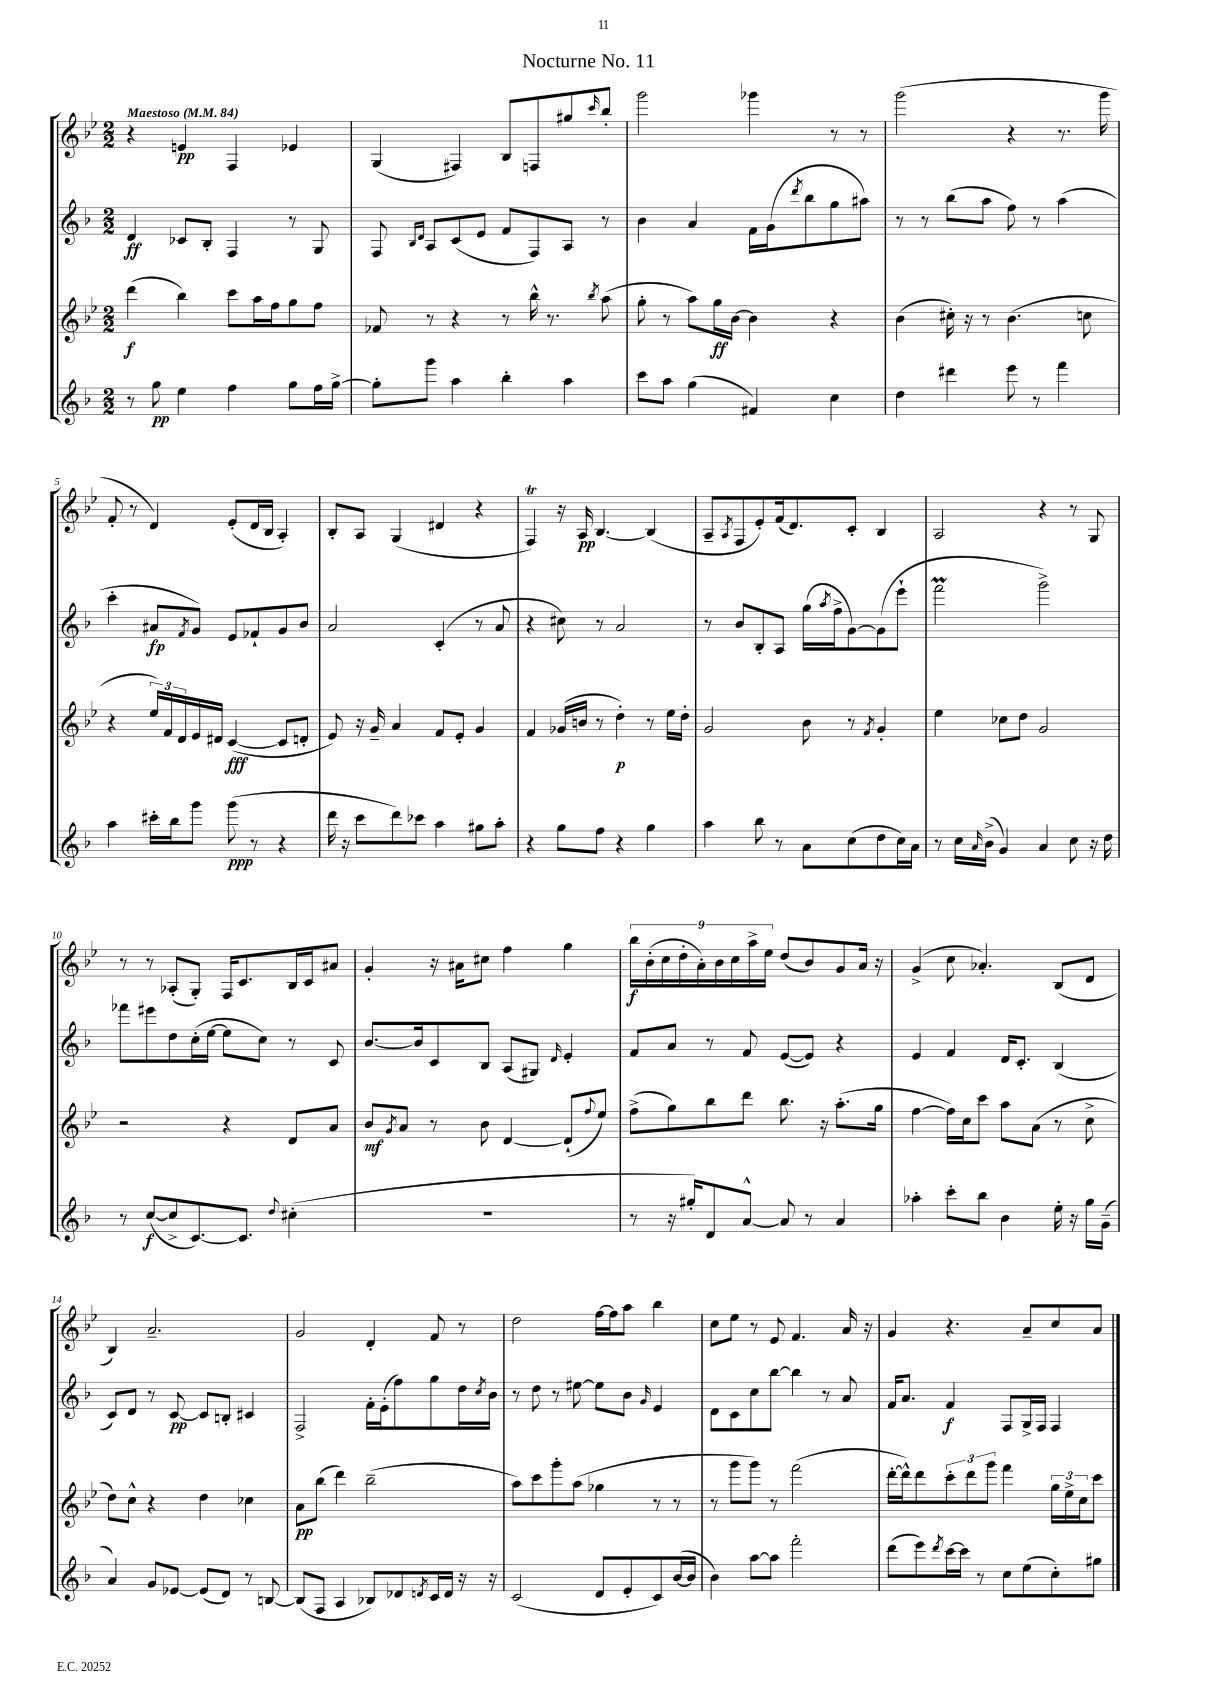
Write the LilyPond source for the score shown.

\header { title = "Nocturne No. 11" }
<<
\new StaffGroup <<
\new Staff = "s0" {
    \clef treble \key bes \major \numericTimeSignature \time 2/2 \tempo "Maestoso" 4 = 84
    r4 e'4\pp f4 ees'4 |
    g4( fis4) bes8 f8 gis''8 \grace { c'''16 } bes''8-. |
    g'''2 ges'''4 r8 r8 |
    g'''2( r4 r8. g'''16 |
    f'8-. r8 d'4) ees'8-.( d'16 bes16 a4-.) |
    bes8-. a8 g4( dis'4 r4 |
    f4\trill) r16 a16\pp bes4.~ bes4( |
    a8-- \acciaccatura { a8 } f8 ees'8-.) f'16( d'8.) c'8-. bes4 |
    a2 r4 r8 g8 |
    r8 r8 aes8-.( g8-.) f16 c'8. bes16 c'16 ais'8 |
    g'4-. r16 ais'16 cis''8 f''4 g''4 |
    \tuplet 9/8 { bes''16\f bes'16-.( c''16 d''16-. a'16-.) bes'16 c''16 a''16-> ees''16 } d''8( bes'8) g'8 a'16 r16 |
    g'4->( c''8 aes'4.-.) bes8( d'8 |
    bes4) a'2.-- |
    g'2 d'4-. f'8 r8 |
    d''2 f''16~ f''16 a''8 bes''4 |
    c''8 ees''8 r8 ees'8 f'4. a'16 r16 |
    g'4 r4. a'8-- c''8 a'8 \bar "|." |
}
\new Staff = "s1" {
    \clef treble \key f \major \numericTimeSignature \time 2/2
    d'4\ff ces'8 bes8-. f4 r8 g8 |
    f8 \grace { bes16 d'16 } a8 c'8( e'8 f'8 f8) a8 r8 |
    bes'4 a'4 f'16 g'16( \acciaccatura { d'''8 } bes''8 g''8 ais''8) |
    r8 r8 bes''8( a''8 f''8) r8 a''4( |
    c'''4-. ais'8\fp \acciaccatura { f'8 } g'8) e'8 fes'8-! g'8 bes'8 |
    a'2 c'4-.( r8 a'8 |
    r4 cis''8) r8 a'2 |
    r8 bes'8 bes8-. a8 g''16( \acciaccatura { a''8 } f''16-> g'8~) g'8( e'''8-! |
    f'''2\prall g'''2->) |
    fes'''8 eis'''8 d''8 c''16-.( e''16~ e''8 c''8) r8 c'8 |
    bes'8.~ bes'16 c'8 bes8 a8( gis8) \grace { d'16 } e'4-. |
    f'8 a'8 r8 f'8 e'8~( e'8) r4 |
    e'4 f'4 d'16 c'8.-. bes4( |
    c'8) d'8 r8 c'8~\pp c'8 b8-. cis'4 |
    f2-> f'16-. e'16-.( f''8) g''8 d''16 \acciaccatura { c''8 } bes'16 |
    r8 d''8 r8 eis''8~ eis''8 bes'8 \grace { g'16 } e'4 |
    d'8 c'8 c''8 bes''8~ bes''4 r8 a'8 |
    f'16 a'8. f'4\f f8 g16-> f16 f4 \bar "|." |
}
\new Staff = "s2" {
    \clef treble \key bes \major \numericTimeSignature \time 2/2
    d'''4\f( bes''4) c'''8 a''16 f''16 g''8 f''8 |
    fes'8 r8 r4 r8 bes''16-^ r8. \acciaccatura { bes''8 } a''8( |
    g''8-. r8 a''8) g''16\ff bes'16~ bes'4 r4 |
    bes'4( cis''16-.) r16 r8 bes'4.( c''8 |
    r4 \tuplet 3/2 { ees''16) f'16 d'16 } ees'16 dis'16 c'4~\fff( c'8 d'8-. |
    ees'8) r16 g'16-- a'4 f'8 ees'8-. g'4 |
    f'4 ges'16( b'16 r8 d''4-.\p) r8 ees''16 d''16-. |
    g'2 bes'8 r8 \acciaccatura { f'8 } g'4-. |
    ees''4 ces''8 d''8 g'2 |
    r2 r4 d'8 a'8 |
    bes'8\mf \acciaccatura { g'8 } a'8 r8 bes'8 d'4~ d'8-!( \appoggiatura { f''8 } ees''8) |
    f''8->( g''8) bes''8 d'''8 bes''8. r16 a''8.-.( g''16 |
    f''4~ f''16) c''16 c'''8 a''8 a'8( r8 c''8-> |
    d''8) c''8-^ r4 d''4 ces''4 |
    a'8\pp bes''8( d'''4) bes''2--( |
    a''8) c'''8 g'''8-. a''8( ges''4 r8 r8 |
    r8 g'''8 g'''8) r8 f'''2( |
    d'''16~-. d'''16-^) d'''8 \tuplet 3/2 { c'''8-. d'''8 g'''8 } f'''4 \tuplet 3/2 { g''16 ees''16-> c''16 } c'''8 \bar "|." |
}
\new Staff = "s3" {
    \clef treble \key f \major \numericTimeSignature \time 2/2
    r8 g''8\pp e''4 f''4 g''8 f''16 g''16~-> |
    g''8-. g'''8 a''4 bes''4-. a''4 |
    c'''8 a''8 g''4( fis'4) c''4 |
    d''4 dis'''4 e'''8 r8 f'''4 |
    a''4 cis'''16-. bes''16 g'''8 g'''8\ppp( r8 r4 |
    d'''16 r16 c'''8 d'''8) ces'''8 a''4 gis''8 a''8-. |
    r4 g''8 f''8 r4 g''4 |
    a''4 bes''8 r8 a'8 c''8( d''8 c''16) a'16 |
    r8 c''16 \grace { a'16 } bes'16->( g'4) a'4 c''8 r16 d''16 |
    r8 c''8~\f( c''8-> c'8.~) c'8. \appoggiatura { d''8 } cis''4-.( |
    R1 |
    r8 r16 gis''16-.) d'8 a'8~-^ a'8 r8 a'4 |
    aes''4-. c'''8-. bes''8 bes'4 e''16-. r16 g''16 g'16--( |
    a'4) g'8 ees'8~ ees'8( d'8) r8 b8~ |
    b8( f8 a4 bes8) des'8 \acciaccatura { d'8 } c'16 d'16 r16 r16 |
    c'2( d'8 e'8-. c'8) bes'16~( bes'16 |
    bes'4) a''8~ a''8 f'''2-. |
    d'''8( e'''8) \acciaccatura { d'''8 } c'''16~ c'''16 r8 c''8 e''8( c''8-.) gis''8 \bar "|." |
}
>>
>>
